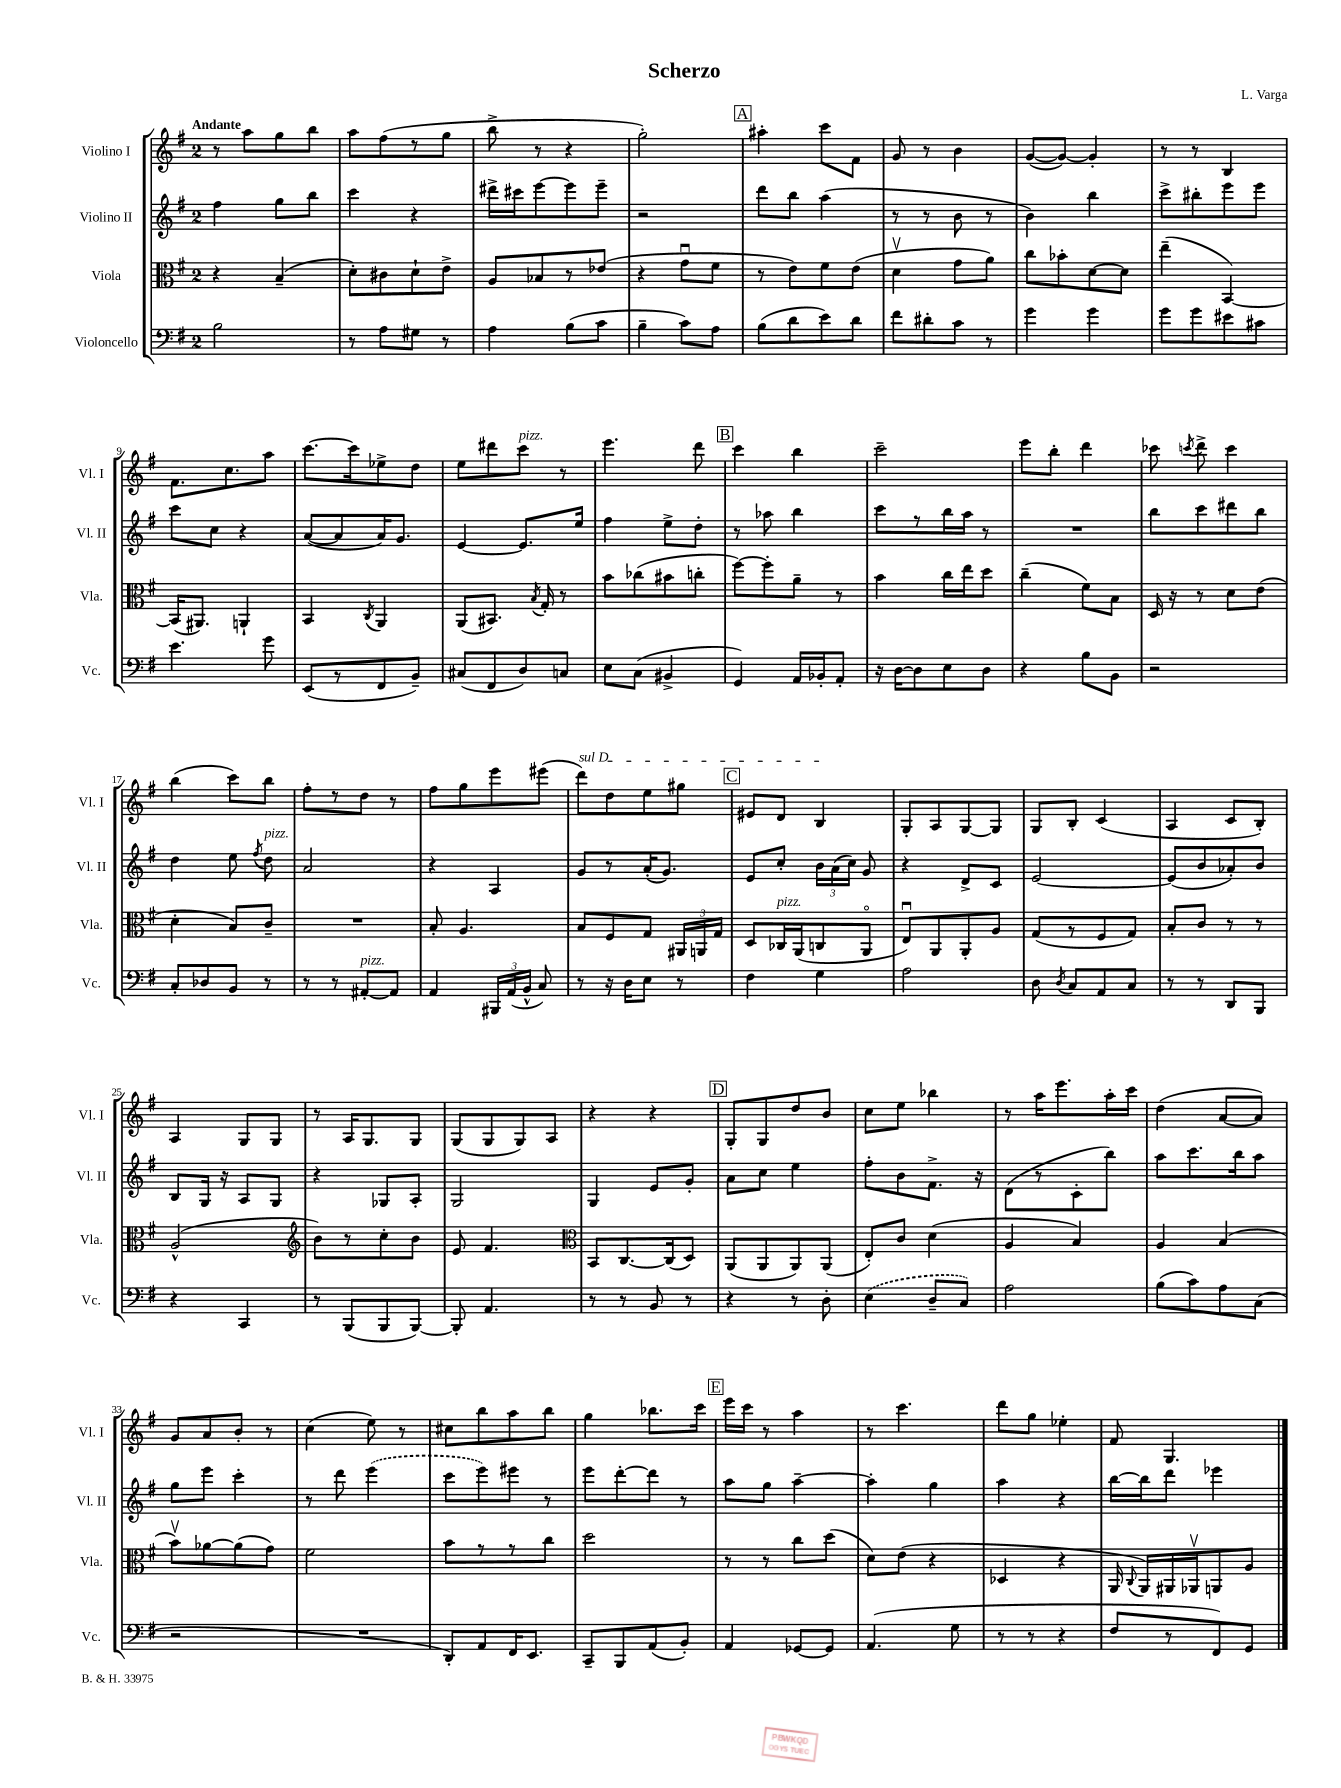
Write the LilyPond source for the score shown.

\header { title = "Scherzo" composer = "L. Varga" }
<<
\new StaffGroup <<
\new Staff = "s0" \with { instrumentName = "Violino I" shortInstrumentName = "Vl. I" } {
    \clef treble \key g \major \once \override Staff.TimeSignature.style = #'single-digit \time 2/4 \tempo "Andante"
    \autoBeamOff r8 a''8[ g''8 b''8] |
    a''8[ fis''8( r8 g''8] |
    b''8-> r8 r4 |
    g''2-.) |
    \mark \markup { \box "A" } ais''4-. c'''8[ fis'8] |
    g'8 r8 b'4 |
    g'8[~( g'8]~) g'4-. |
    r8 r8 b4 |
    fis'8.[ c''8. a''8] |
    c'''8.[~ c'''16 ees''8-> d''8] |
    e''8[ dis'''8 c'''8]^\markup { \italic "pizz." } r8 |
    e'''4. d'''8 |
    \mark \markup { \box "B" } c'''4 b''4 |
    c'''2-- |
    e'''8[ b''8]-. d'''4 |
    ces'''8 \acciaccatura { c'''8 } d'''8-> c'''4 |
    b''4( c'''8[) b''8] |
    fis''8[-. r8 d''8] r8 |
    fis''8[ g''8 e'''8 eis'''8]( |
    \once \override TextSpanner.bound-details.left.text = \markup { \italic "sul D" } d'''8[\startTextSpan) d''8 e''8 gis''8] |
    \mark \markup { \box "C" } eis'8[ d'8] b4\stopTextSpan |
    g8[-. a8 g8~ g8] |
    g8[ b8]-. c'4( |
    a4 c'8[ b8]-.) |
    a4 g8[ g8] |
    r8 a16[ g8. g8] |
    g8[( g8 g8) a8] |
    r4 r4 |
    \mark \markup { \box "D" } g8[-. g8 d''8 b'8] |
    c''8[ e''8] bes''4 |
    r8 a''16[ e'''8. a''16-. c'''16] |
    d''4( a'8[~ a'8]) |
    g'8[ a'8 b'8]-. r8 |
    c''4( e''8) r8 |
    cis''8[ b''8 a''8 b''8] |
    g''4 bes''8.[ c'''16] |
    \mark \markup { \box "E" } e'''16[ c'''16] r8 a''4 |
    r8 c'''4. |
    d'''8[ g''8] ees''4-. |
    fis'8 g4. \bar "|." |
}
\new Staff = "s1" \with { instrumentName = "Violino II" shortInstrumentName = "Vl. II" } {
    \clef treble \key g \major \once \override Staff.TimeSignature.style = #'single-digit \time 2/4
    \autoBeamOff fis''4 g''8[ b''8] |
    c'''4 r4 |
    dis'''16[-> cis'''16 e'''8~ e'''8 e'''8]-- |
    r2 |
    \mark \markup { \box "A" } d'''8[ b''8] a''4( |
    r8 r8 b'8 r8 |
    b'4) b''4 |
    c'''8[-> bis''8-. e'''8 e'''8] |
    c'''8[ c''8] r4 |
    a'8[~( a'8 a'16) g'8.] |
    e'4~ e'8.[ e''16] |
    fis''4 e''8[-> d''8]-. |
    \mark \markup { \box "B" } r8 aes''8 b''4 |
    c'''8[ r8 b''16 a''16] r8 |
    R2 |
    b''8[ c'''8 dis'''8 b''8] |
    d''4 e''8 \acciaccatura { fis''8 } d''8^\markup { \italic "pizz." } |
    a'2 |
    r4 a4 |
    g'8[ r8 a'16-.( g'8.]) |
    \mark \markup { \box "C" } e'8[ c''8]-. \tuplet 3/2 { b'16[ a'16( c''16]) } g'8 |
    r4 d'8[-> c'8] |
    e'2~ |
    e'8[( b'8 aes'8-.) b'8] |
    b8[ g16] r16 a8[ g8] |
    r4 ges8[ a8]-. |
    g2 |
    g4 e'8[ g'8]-. |
    \mark \markup { \box "D" } a'8[ c''8] e''4 |
    fis''8[-. b'8 fis'8.]-> r16 |
    d'8[( r8 c'8-. b''8]) |
    a''8[ c'''8. b''16 a''8] |
    g''8[ e'''8] c'''4-. |
    r8 d'''8 \once \slurDashed e'''4( |
    c'''8[ e'''8) eis'''8] r8 |
    e'''8[ d'''8~-. d'''8] r8 |
    \mark \markup { \box "E" } a''8[ g''8] a''4~-- |
    a''4-. g''4 |
    a''4 r4 |
    b''16[~ b''16 d'''8] ees'''4 \bar "|." |
}
\new Staff = "s2" \with { instrumentName = "Viola" shortInstrumentName = "Vla." } {
    \clef alto \key g \major \once \override Staff.TimeSignature.style = #'single-digit \time 2/4
    \autoBeamOff r4 b4--( |
    d'8[-.) cis'8 d'8-! e'8]-> |
    a8[ bes8 r8 ees'8]( |
    r4 g'8[\downbow fis'8] |
    \mark \markup { \box "A" } r8 e'8[) fis'8 e'8]( |
    d'4\upbow g'8[ a'8]) |
    c''8[ bes'8-. d'8~ d'8] |
    e''4--( b,4~) |
    b,16[( ais,8.]) a,4-! |
    b,4 \acciaccatura { c8 } a,4 |
    a,8[( bis,8.]) \acciaccatura { b8 } g16-. r8 |
    b'8[ ces''8( bis'8 c''8]-. |
    \mark \markup { \box "B" } fis''8[~) fis''8-. a'8]-- r8 |
    b'4 c''16[ e''16 d''8] |
    c''4--( fis'8[) b8] |
    d16 r16 r8 d'8[ e'8]( |
    d'4-. b8[) c'8]-- |
    R2 |
    b8-. a4. |
    b8[ fis8 g8] \tuplet 3/2 { ais,16[ a,16 g16] } |
    \mark \markup { \box "C" } d8[ ces16^\markup { \italic "pizz." } a,16( c8 a,8]\flageolet |
    e8[\downbow) a,8 a,8-. a8] |
    g8[( r8 fis8 g8]) |
    b8[-. c'8] r8 r8 |
    a2-^( |
    \clef treble b'8[) r8 c''8-. b'8] |
    e'8 fis'4. |
    \clef alto b,8[ c8.~ c16( d8]) |
    \mark \markup { \box "D" } a,8[( a,8 a,8) a,8]( |
    e8[-.) c'8] d'4( |
    a4 b4) |
    a4 b4( |
    b'8[\upbow) aes'8~ aes'8( g'8]) |
    fis'2 |
    b'8[ r8 r8 c''8] |
    d''2 |
    \mark \markup { \box "E" } r8 r8 c''8[ d''8]( |
    d'8[) e'8]( r4 |
    des4 r4 |
    a,16 \appoggiatura { c8 } a,16[) ais,16 aes,16\upbow a,8 a8] \bar "|." |
}
\new Staff = "s3" \with { instrumentName = "Violoncello" shortInstrumentName = "Vc." } {
    \clef bass \key g \major \once \override Staff.TimeSignature.style = #'single-digit \time 2/4
    \autoBeamOff b2 |
    r8 a8[ gis8] r8 |
    a4 b8[( c'8] |
    b4-- c'8[) a8] |
    \mark \markup { \box "A" } b8[( d'8 e'8) d'8] |
    fis'8[ dis'8-. c'8] r8 |
    g'4 g'4 |
    g'8[ g'8 eis'8 cis'8] |
    e'4. g'8 |
    e,8[( r8 fis,8 b,8]--) |
    cis8[( fis,8 d8) c8] |
    e8[ c8]( bis,4-> |
    \mark \markup { \box "B" } g,4) a,16[ bes,16-. a,8]-. |
    r16 d16[~ d8 e8 d8] |
    r4 b8[ b,8] |
    r2 |
    c8[-. des8 b,8] r8 |
    r8 r8 ais,8[~-.^\markup { \italic "pizz." } ais,8] |
    a,4 \tuplet 3/2 { bis,,16[ a,16( b,16]-^ } c8) |
    r8 r16 d16[ e8] r8 |
    \mark \markup { \box "C" } fis4 g4 |
    a2 |
    d8 \acciaccatura { d8 } c8[ a,8 c8] |
    r8 r8 d,8[ b,,8] |
    r4 c,4 |
    r8 b,,8[( b,,8 b,,8]~) |
    b,,8-. a,4. |
    r8 r8 b,8 r8 |
    \mark \markup { \box "D" } r4 r8 d8-. |
    \once \slurDashed e4( d8[-- c8]) |
    a2 |
    b8[( c'8) a8 c8]( |
    r2 |
    R2 |
    d,8[-.) a,8 fis,16 e,8.] |
    c,8[-- b,,8 a,8( b,8]-.) |
    \mark \markup { \box "E" } a,4 ges,8[~ ges,8] |
    a,4.( g8 |
    r8 r8 r4 |
    fis8[ r8 fis,8) g,8] \bar "|." |
}
>>
>>
